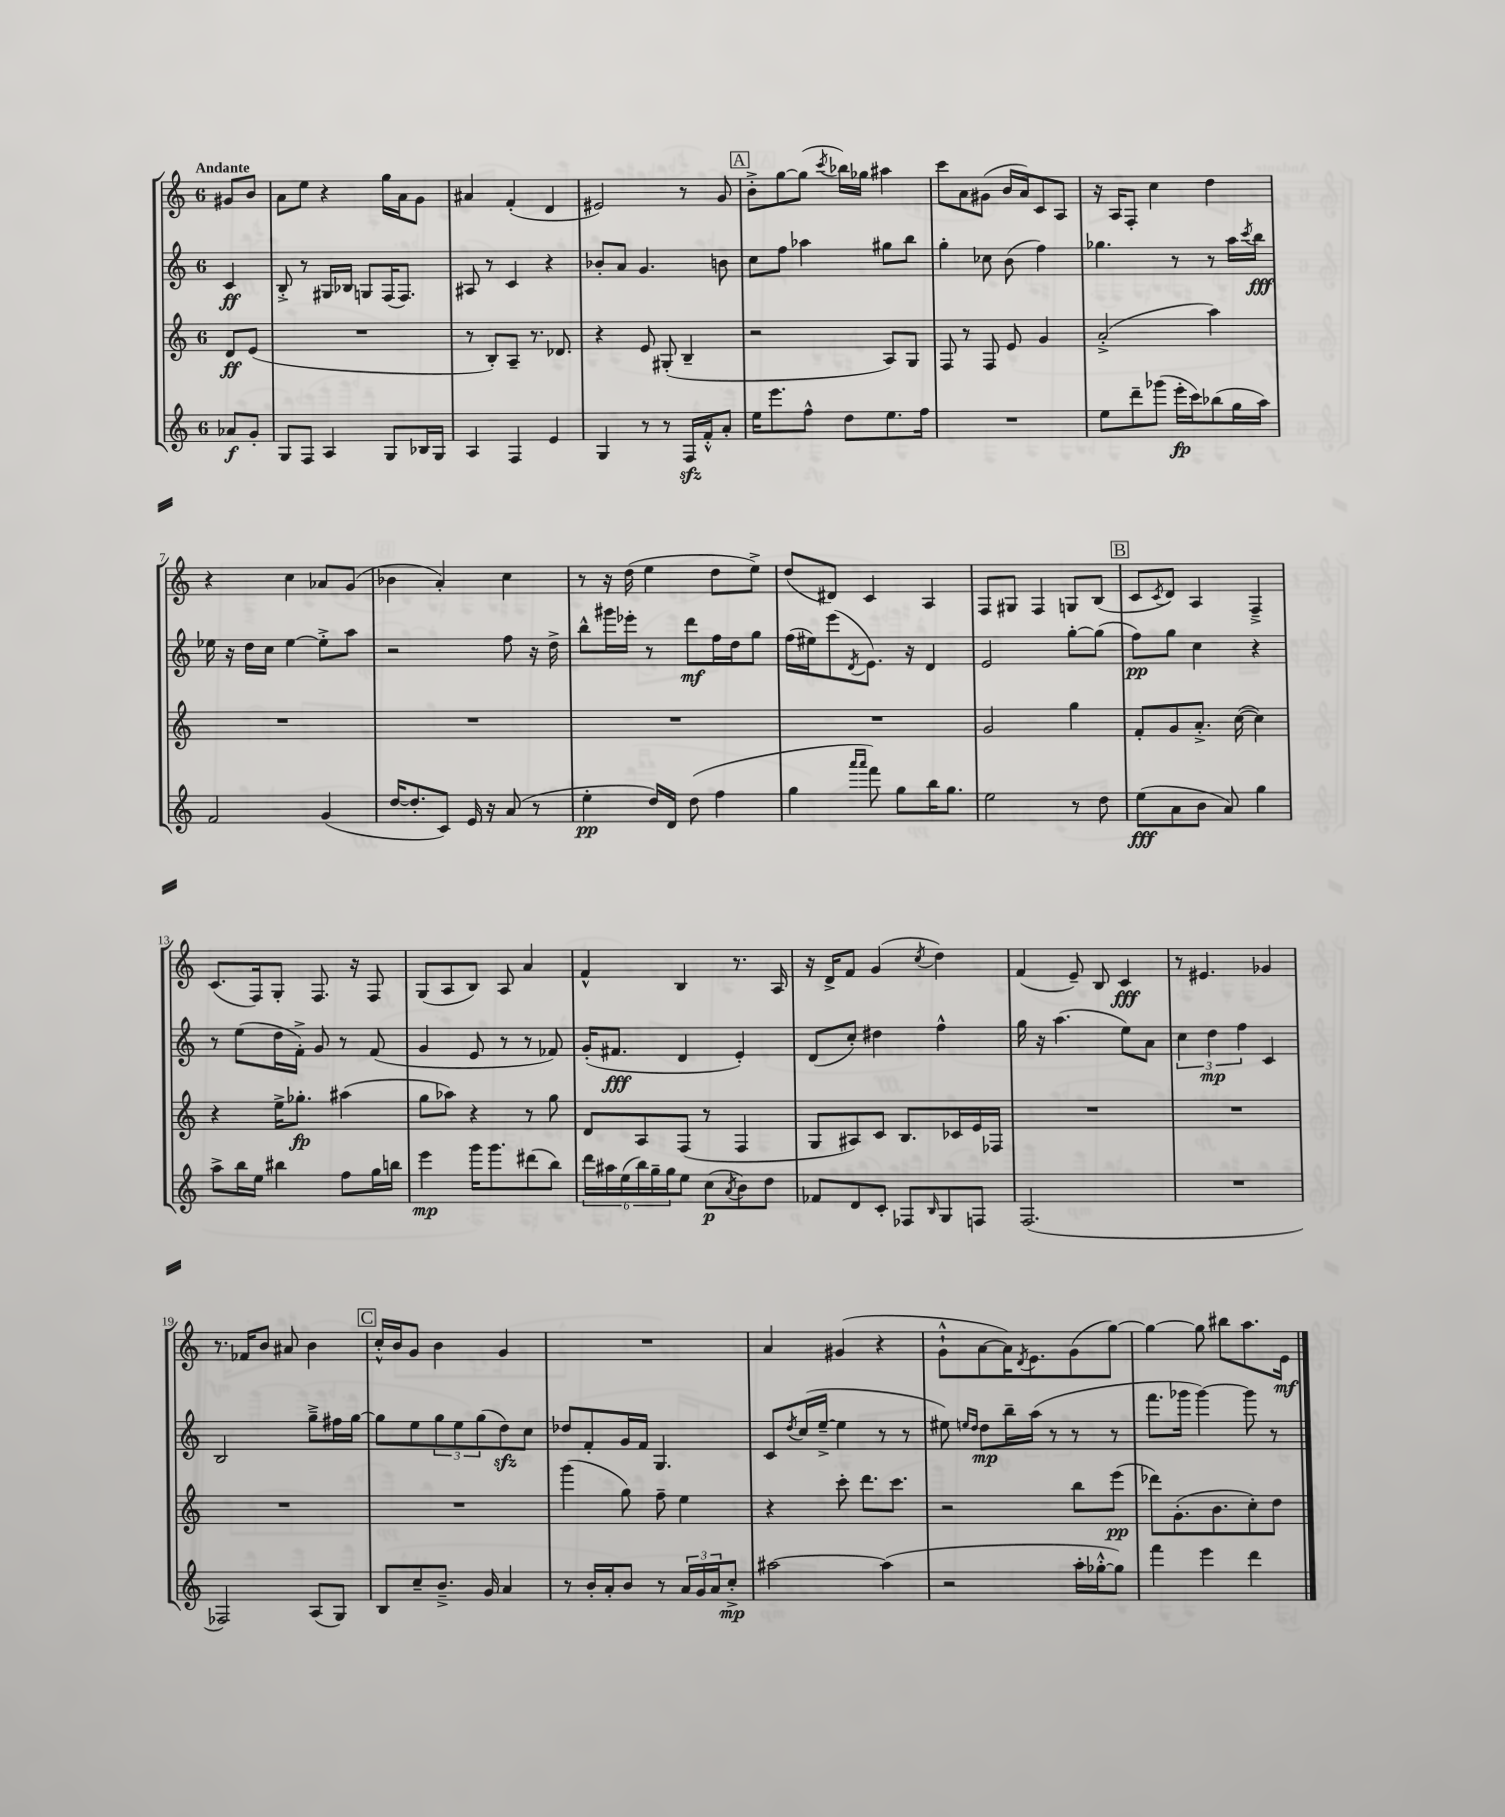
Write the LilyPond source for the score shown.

<<
\new StaffGroup <<
\new Staff = "s0" {
    \clef treble \key c \major \once \override Staff.TimeSignature.style = #'single-digit \time 6/8 \partial 4 \tempo "Andante"
    gis'8 b'8 |
    a'8 e''8 r4 g''16 a'16 g'8 |
    ais'4 f'4-.( d'4 |
    eis'2) r8 g'8 |
    \mark \markup { \box "A" } b'8-.-> g''8~ g''8( \acciaccatura { c'''8 } bes''16) ges''16 ais''4 |
    c'''8 a'8 gis'8( b'16 a'16) c'8 a8 |
    r16 a16 f8-. c''4 d''4 |
    r4 c''4 aes'8 g'8( |
    bes'4 a'4-.) c''4 |
    r8 r16 d''16( e''4 d''8 e''8->) |
    d''8( dis'8) c'4 a4 |
    f8 gis8 f4 g8 b8( |
    \mark \markup { \box "B" } c'8 \acciaccatura { c'8 } d'8) a4 f4---> |
    c'8.( f16) g8-. f8. r16 f8 |
    g8( a8 b8) a8 a'4 |
    f'4-^ b4 r8. a16 |
    r16 d'16-> f'8 g'4( \acciaccatura { c''8 } d''4) |
    f'4( e'8--) b8 c'4\fff |
    r8 eis'4. ges'4 |
    r8. fes'16 b'8 ais'8 b'4 |
    \mark \markup { \box "C" } c''16-.-^ b'16 g'8 b'4 g'4 |
    R2. |
    a'4 gis'4( r4 |
    g'8-!-^ a'8~ a'16) \acciaccatura { d'8 } e'8. g'8( g''8~) |
    g''4~ g''8 bis''8 a''8. e'16\mf \bar "|." |
}
\new Staff = "s1" {
    \clef treble \key c \major \once \override Staff.TimeSignature.style = #'single-digit \time 6/8 \partial 4
    c'4\ff |
    b8-.-> r8 gis16 bes16 g8 f16( f8.) |
    ais8 r8 c'4 r4 |
    bes'8-. a'8 g'4. b'8 |
    \mark \markup { \box "A" } c''8 f''8 aes''4 gis''8 b''8 |
    g''4-. ces''8 b'8( f''4) |
    ges''4. r8 r8 a''16 \acciaccatura { c'''8 } b''16\fff |
    ees''16 r16 d''16 c''16 ees''4~ ees''8-.-> a''8 |
    r2 f''8 r16 d''16-> |
    b''8-^ gis'''16 ees'''16-. r8 d'''8\mf f''16 d''16 g''8 |
    f''16( eis''16) e'''8( \acciaccatura { d'8 } e'8.) r16 d'4 |
    e'2 g''8~-. g''8( |
    \mark \markup { \box "B" } f''8\pp) g''8 c''4 r4 |
    r8 e''8( d''16 f'16-.->) g'8 r8 f'8( |
    g'4 e'8 r8 r8 fes'8) |
    g'16-.( fis'8.\fff d'4 e'4-.) |
    d'8( c''8-.) dis''4 f''4-^ |
    g''16 r16 a''4.( e''8) a'8 |
    \tuplet 3/2 { c''4 d''4\mp f''4 } c'4 |
    b2 g''8---> fis''16 g''16~ |
    \mark \markup { \box "C" } g''8 e''8 \tuplet 3/2 { g''8 e''8 g''8( } d''8\sfz) c''8 |
    des''8 f'8-. g'16 f'16 g4. |
    c'8 \acciaccatura { d''8 } c''16( e''16~---> e''4 r8 r8 |
    eis''8) \grace { e''16 d''16 } d''8\mp b''16-- a''16( r8 r8 r8 |
    f'''8. ges'''16 ges'''4~) ges'''8 r8 \bar "|." |
}
\new Staff = "s2" {
    \clef treble \key c \major \once \override Staff.TimeSignature.style = #'single-digit \time 6/8 \partial 4
    d'8\ff e'8( |
    R2. |
    r8 b8-.) a8-- r8. des'8. |
    r4 e'8 gis8-.( b4-- |
    \mark \markup { \box "A" } r2 a8) g8 |
    f8 r8 f8 e'8 g'4 |
    a'2-.->( a''4) |
    R2. |
    R2. |
    R2. |
    R2. |
    g'2 g''4 |
    \mark \markup { \box "B" } f'8-. g'8 a'8.-.-> c''16~( c''4) |
    r4 e''16-> ges''8.-.\fp ais''4( |
    g''8 aes''8) r4 r8 g''8 |
    d'8 a8 f8( r8 f4 |
    g8 ais8) c'8 b8. ces'16 e'16 fes16 |
    R2. |
    R2. |
    R2. |
    \mark \markup { \box "C" } R2. |
    g'''4( g''8) f''8-- e''4 |
    r4 c'''8-. d'''8. c'''8. |
    r2 b''8 e'''8\pp( |
    des'''8) g'8.-.( b'8. c''8-.) d''8 \bar "|." |
}
\new Staff = "s3" {
    \clef treble \key c \major \once \override Staff.TimeSignature.style = #'single-digit \time 6/8 \partial 4
    aes'8\f g'8-. |
    g8 f8 a4 g8 bes16 g16 |
    a4 f4 e'4 |
    g4 r8 r8 f16\sfz f'16-.-^ a'8-. |
    \mark \markup { \box "A" } e''16 e'''8. f''8-^ d''8 e''8. f''16 |
    R2. |
    e''8 d'''8-- ges'''8( e'''16-.\fp c'''16) bes''8( g''16 a''16) |
    f'2 g'4( |
    d''16~ d''8.-. c'8) e'16 r16 a'8( r8 |
    e''4-.\pp d''16) d'16 d''8( f''4 |
    g''4 \grace { a'''16 a'''16 } f'''8) g''8 b''16 g''8. |
    e''2 r8 d''8 |
    \mark \markup { \box "B" } e''8\fff( a'8 b'8 a'8) g''4 |
    a''8-> b''16 e''16 bis''4 f''8 g''16 b''16 |
    e'''4\mp g'''16 g'''8. dis'''8( b''8) |
    \tuplet 6/4 { d'''16 ais''16 e''16( b''16) g''16-- g''16 } e''8 c''8\p( \acciaccatura { a'8 } b'8) d''8 |
    fes'8 d'8 c'8-. fes8 \grace { b16 } g8 f8 |
    f2.( |
    R2. |
    fes2) a8( g8) |
    \mark \markup { \box "C" } b8 c''8-- b'8.---> g'16 a'4 |
    r8 b'16-. a'16-. b'8 r8 \tuplet 3/2 { a'16 g'16 a'16 } c''8-.->\mp |
    ais''2~ ais''4( |
    r2 a''16-. ges''16~-.-^ ges''8) |
    f'''4 e'''4 d'''4 \bar "|." |
}
>>
>>
